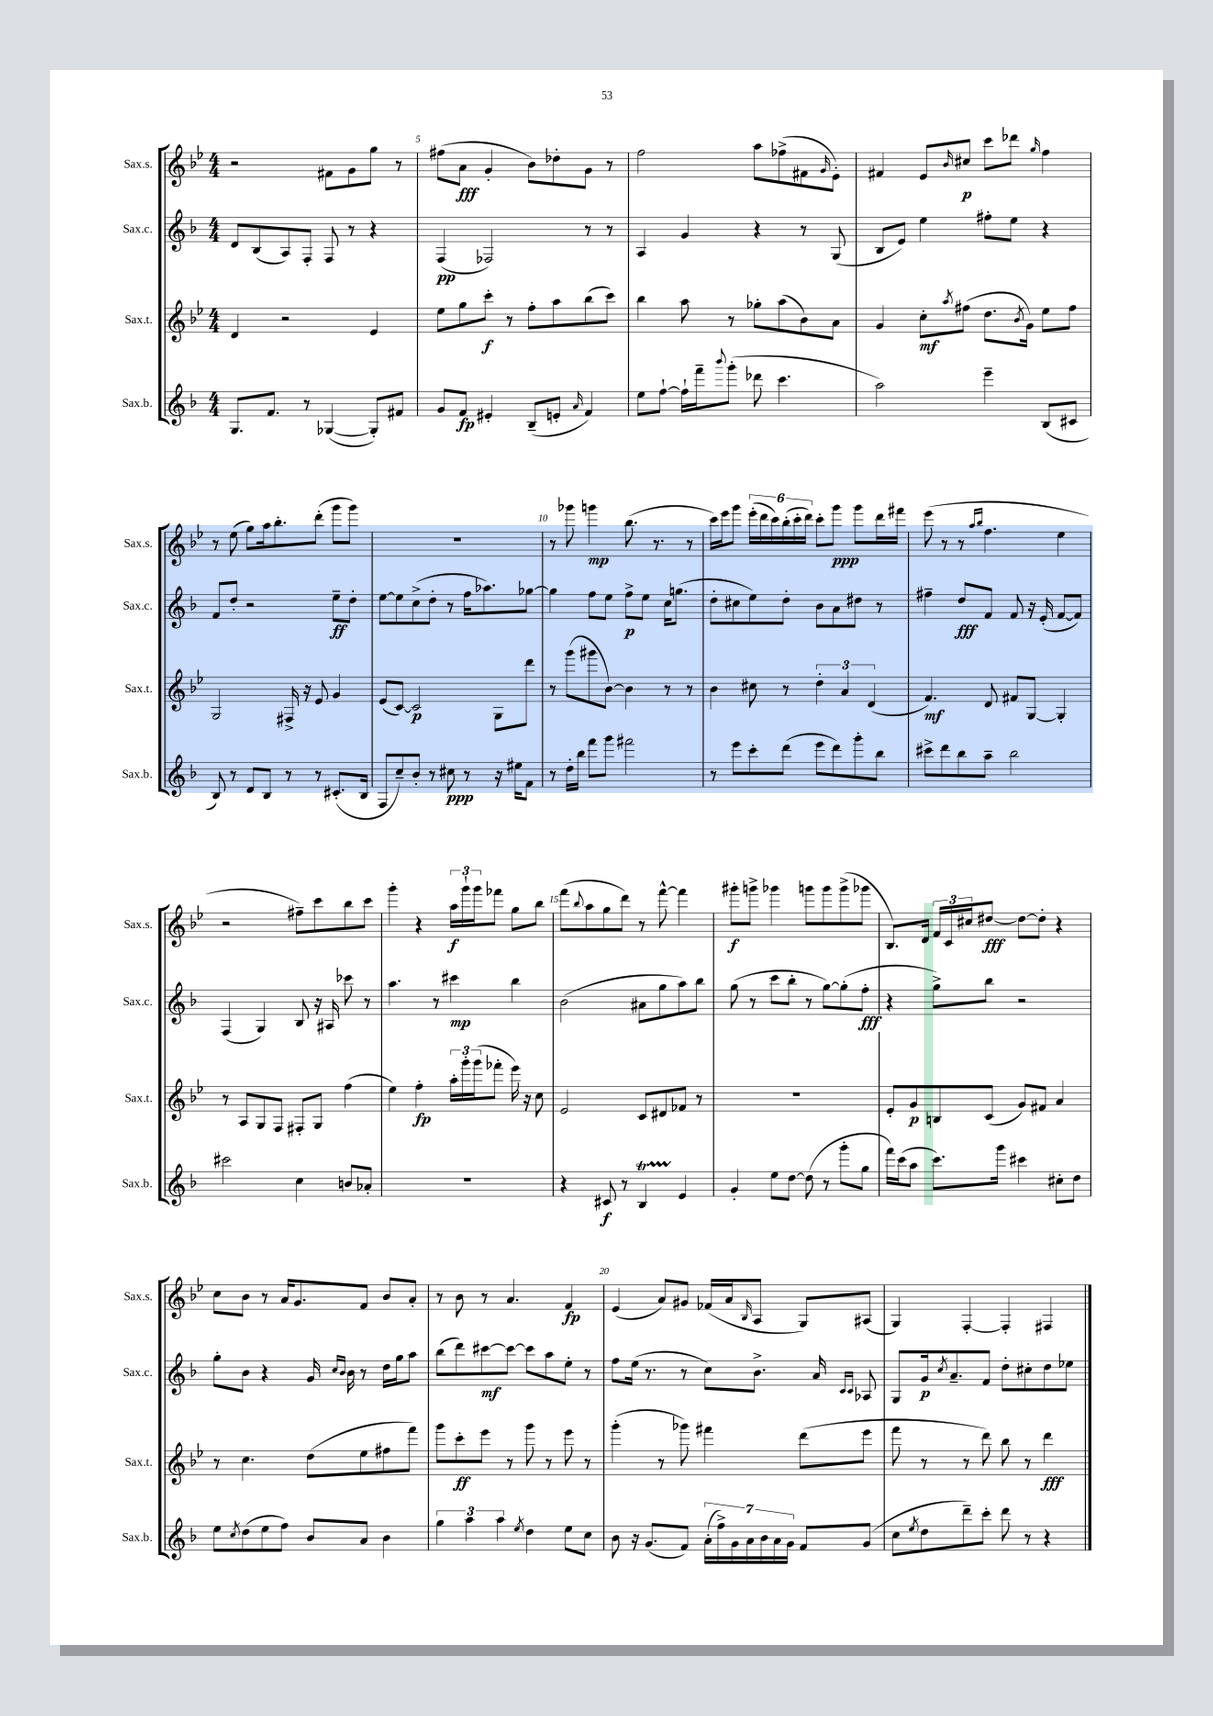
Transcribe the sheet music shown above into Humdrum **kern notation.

**kern	**kern	**kern	**kern
*staff4	*staff3	*staff2	*staff1
*clefG2	*clefG2	*clefG2	*clefG2
*k[b-]	*k[b-e-]	*k[b-]	*k[b-e-]
*M4/4	*M4/4	*M4/4	*M4/4
8.G	4d	8d	2r
.	.	(8B-	.
8.f	.	.	.
.	2r	8A)	.
8r	.	8F'	.
([4G-	.	8F	8f#
.	.	8r	8g
8G-'])	4e-	4r	8gg
8f#	.	.	8r
=	=	=	=
8g	8ee-	(4F	(8ff#
8f	8gg	.	8a
4e#'	8ccc'	2F-)	4g'
.	8r	.	.
(8B-~	8ff'	.	8b-)
8e'	8aa	.	8dd-'
16qqa	.	.	.
4f)	(8bb-	8r	8g
.	8ccc)	8r	8r
=	=	=	=
8ee	4bb-	4A	2ff
[8ff`	.	.	.
16ff`]	8aa	4g	.
16fff~	.	.	.
8qqbbb-	.	.	.
(8ggg'	8r	.	.
8ddd-	8gg-'	4r	8aa
4.ccc	(8aa	.	(8ff-^
.	8b-)	8r	8f#
.	.	.	16qqg
.	8a	(8G	8e-')
=	=	=	=
2aa)	4g	8B-	4f#
.	.	8e)	.
.	8cc'	4ee	8e-
.	8qaa	.	16qqb-
.	(8ff#	.	8cc#
4eee~	8.dd	8ff#'	8ccc
.	.	8ee	8ddd-
.	8qb-	.	.
.	16g)	.	.
.	.	.	16qqgg
(8B-	8ee-	4r	4ff
8c#	8ff#	.	.
=	=	=	=
8B-)	2G	8f	8r
8r	.	8dd'	(8ee-
8d	.	2r	8gg)
8B-	.	.	16aa
.	.	.	8.bb-'
8r	16F#^	.	.
.	16r	.	.
8r	8e-	.	(8ddd'
(8.c#'	4g	8ee~	8ggg
.	.	8dd'	8ggg)
16B-	.	.	.
=	=	=	=
8F	(8e-	[8ee	1r
8cc~)	[8c)	8ee]	.
8b-'	2c]	(8cc^	.
8r	.	8dd'	.
8cc#	.	8r	.
8r	.	16ff	.
.	.	8.aa-)	.
16r	8G	.	.
16ee#	.	.	.
8f	8ddd	[8gg-	.
=	=	=	=
8r	8r	4gg-]	8r
16dd'	(8ggg	.	8ggg-
16bb-	.	.	.
8fff	8ggg#	8ff	4ggg
8ggg	[8b-)	8ee	.
2fff#	4b-]	8ff^	(8.bb-
.	.	8ee	.
.	.	.	8.r
.	8r	16cc	.
.	.	(8.gg	.
.	8r	.	8r
=	=	=	=
8r	4b-	8dd'	16ccc)
.	.	.	16eee-
8eee	.	8cc#	8ggg
8ccc'	8cc#	8ee)	(24eee-'
.	.	.	24ddd
.	.	.	24ccc)
(8ddd	8r	8dd'	(24bb-'
.	.	.	24ccc'
.	.	.	24ddd)
8eee	6dd'	8b-	8ccc'
8ddd)	.	8a	8ggg
.	6a	.	.
8ggg'	.	8dd#	8ggg
.	(6d	.	.
8bb-	.	8r	16ddd
.	.	.	16fff#
=	=	=	=
8ccc#^	4.f)	4ff#~	(8eee-
8ddd	.	.	8r
8bb-	.	8dd	8r
.	.	.	16qqaa
.	.	.	16qqbb-
8aa~	8d	8f	4.ff
2bb-	8f#	8f	.
.	[8G	16r	.
.	.	(16e'	.
.	4G']	[8f	4ee-
.	.	8f])	.
=	=	=	=
2ccc#	8r	(4F	2r
.	8A	.	.
.	8G	4G)	.
.	8F	.	.
4cc	8F#'	8B-	8ff#~)
.	8G	16r	8ccc
.	.	16A#	.
8b	(4ff	8ccc-	8bb-
8a-'	.	8r	8ccc
=	=	=	=
1r	4ee-)	4.aa	4ggg'
.	4ff'	.	4r
.	.	8r	.
.	24aa'	4ccc#	24aa
.	24ggg'	.	24ggg`
.	(24ggg	.	24ggg
.	8fff-'	.	8fff-
.	16eee-)	4bb-	8gg
.	16r	.	.
.	8cc	.	8bb-
=	=	=	=
4r	2e-	(2b-	(8fff
.	.	.	8qqbb-
.	.	.	8aa
8c#	.	.	8gg
8r	.	.	8ddd)
4B-	8c	8a#	8r
.	8d#	8gg	[8fff^^
4e	8f-	8aa)	4fff]
.	8r	8bb-	.
=	=	=	=
4g'	1r	(8gg	8ggg#'
.	.	8r	8ggg^
8ee	.	8ccc	4ggg-
[8dd	.	8bb-'	.
(8dd]	.	8r	8ggg
8r	.	[8gg)	8ggg
8ggg'	.	(8gg']	(8ggg^
8gg	.	8ff'	8ggg-
=	=	=	=
16fff)	8e-'	4r	8.B-)
(16ccc	.	.	.
8aa	8g	.	.
.	.	.	16d
8.ccc)	8B	8gg^)	24f
.	.	.	24c
.	.	.	24cc#
.	(8c	8bb-	[8dd#
16ggg	.	.	.
4ccc#	8g)	2r	8dd#_
.	8f#	.	8dd#']
8cc#'	4a	.	4r
8dd	.	.	.
=	=	=	=
8ee	8r	8gg'	8cc
8qcc	.	.	.
(8dd	4.cc	8b-	8b-
8ee	.	4r	8r
8ff)	.	.	16a
.	.	.	8.g
8b-	(8dd	16g	.
.	.	16qqcc	.
.	.	16qqb-	.
.	.	16b-	.
8a	8ee-	8r	8f
4b-	8ff#	16dd	8b-
.	.	16gg	.
.	8fff)	8aa	8a'
=	=	=	=
6gg	8ggg	(8bb-	8r
.	8ccc'	8ddd)	8b-
6aa	.	.	.
.	8eee-	[8ccc#	8r
6aa	.	.	.
.	8r	8ccc#_	4.a
8qee	.	.	.
4dd	8ggg	8ccc#]	.
.	8r	8aa	.
8ee	8eee-	8ee'	4f
8cc	8r	8r	.
=	=	=	=
8b-	(4ggg'	8ff	(4e-
16r	.	(16ee	.
(8.g	.	8.r	.
.	8r	.	8a)
8f)	8ggg-)	8r	8g#
(28a'	4fff#	8cc)	(16f-
28ff^)	.	.	.
.	.	.	16a
28g	.	.	.
28a	.	.	.
.	.	.	16qqB-
.	.	8.b-^	8A
28b-	.	.	.
28a	.	.	.
28g	.	.	.
8f	(8ddd	.	8G)
.	.	16a	.
.	.	16qqc	.
.	.	16qqc	.
(8g	8eee-	8A-	(8A#
=	=	=	=
8cc	8fff	8G	4G)
8qee	.	.	.
8dd	8r	16g	.
.	.	8qcc	.
.	.	8.a~	.
8ddd~)	8r	.	[4F'
8ccc'	8ddd)	8f	.
8ddd	8bb-	8dd'	4F']
8r	8r	8cc#'	.
4r	4ddd	8dd	4F#
.	.	8ee-	.
==	==	==	==
*-	*-	*-	*-
